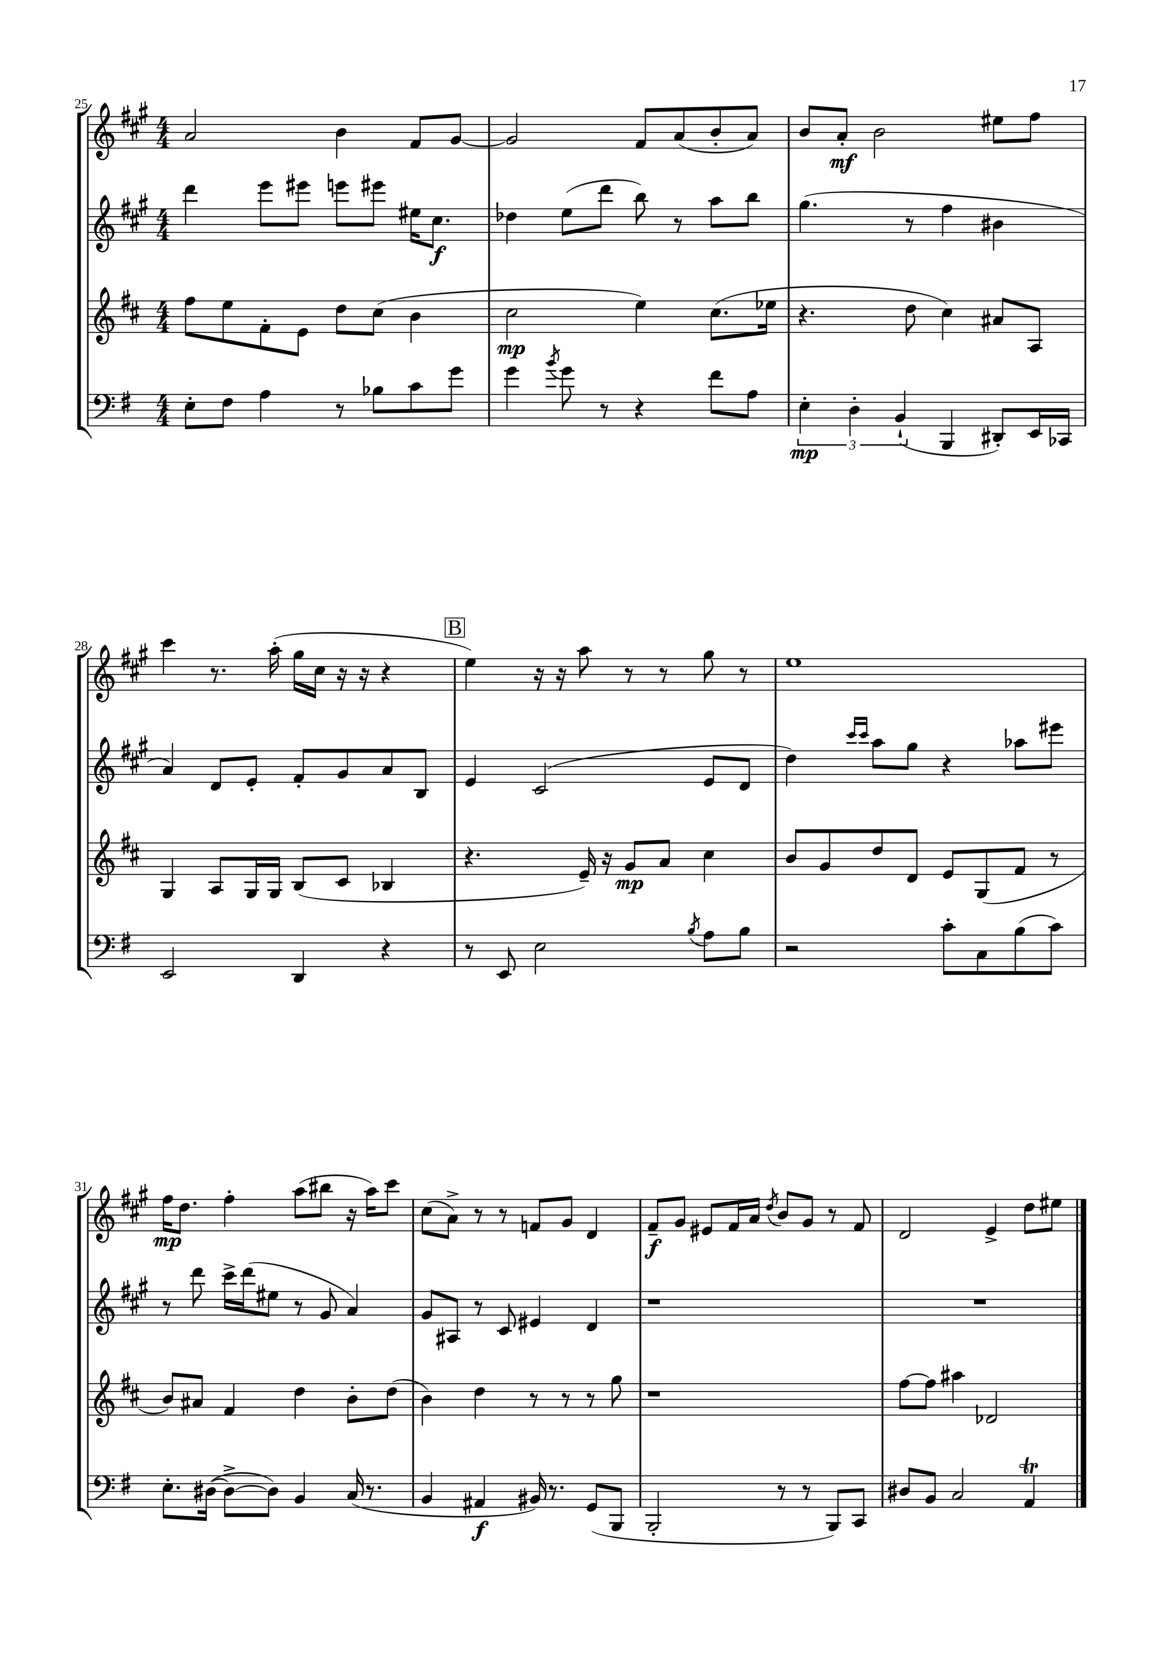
<<
\new StaffGroup <<
\new Staff = "s0" {
    \clef treble \key a \major \numericTimeSignature \time 4/4
    a'2 b'4 fis'8 gis'8~ |
    gis'2 fis'8 a'8( b'8-. a'8) |
    b'8 a'8-.\mf b'2 eis''8 fis''8 |
    cis'''4 r8. a''16-.( gis''16 cis''16 r16 r16 r4 |
    \mark \markup { \box "B" } e''4) r16 r16 a''8 r8 r8 gis''8 r8 |
    e''1 |
    fis''16\mp d''8. fis''4-. a''8( bis''8 r16 a''16) cis'''8 |
    cis''8( a'8->) r8 r8 f'8 gis'8 d'4 |
    fis'8--\f gis'8 eis'8 fis'16 a'16 \acciaccatura { d''8 } b'8 gis'8 r8 fis'8 |
    d'2 e'4-> d''8 eis''8 \bar "|." |
}
\new Staff = "s1" {
    \clef treble \key a \major \numericTimeSignature \time 4/4
    d'''4 e'''8 eis'''8 e'''8 eis'''8 eis''16 cis''8.\f |
    des''4 e''8( d'''8 b''8) r8 a''8 b''8 |
    gis''4.( r8 fis''4 bis'4 |
    a'4) d'8 e'8-. fis'8-. gis'8 a'8 b8 |
    \mark \markup { \box "B" } e'4 cis'2( e'8 d'8 |
    d''4) \grace { cis'''16 cis'''16 } a''8 gis''8 r4 aes''8 eis'''8 |
    r8 d'''8 cis'''16-> d'''16( eis''8 r8 gis'8 a'4) |
    gis'8 ais8 r8 cis'8 eis'4 d'4 |
    r1 |
    R1 \bar "|." |
}
\new Staff = "s2" {
    \clef treble \key d \major \numericTimeSignature \time 4/4
    fis''8 e''8 fis'8-. e'8 d''8 cis''8( b'4 |
    cis''2\mp e''4) cis''8.( ees''16 |
    r4. d''8 cis''4) ais'8 a8 |
    g4 a8 g16 g16 b8( cis'8 bes4 |
    \mark \markup { \box "B" } r4. e'16--) r16 g'8\mp a'8 cis''4 |
    b'8 g'8 d''8 d'8 e'8 g8( fis'8 r8 |
    b'8) ais'8 fis'4 d''4 b'8-. d''8( |
    b'4) d''4 r8 r8 r8 g''8 |
    r1 |
    fis''8~ fis''8 ais''4 des'2 \bar "|." |
}
\new Staff = "s3" {
    \clef bass \key g \major \numericTimeSignature \time 4/4
    e8-. fis8 a4 r8 bes8 c'8 g'8 |
    g'4 \acciaccatura { b'8 } g'8 r8 r4 fis'8 a8 |
    \tuplet 3/2 { e4-.\mp d4-. b,4-!( } b,,4 dis,8-.) e,16 ces,16 |
    e,2 d,4 r4 |
    \mark \markup { \box "B" } r8 e,8 e2 \acciaccatura { b8 } a8 b8 |
    r2 c'8-. c8 b8( c'8) |
    e8.-. dis16~( dis8~-> dis8) b,4 c16( r8. |
    b,4 ais,4\f bis,16) r8. g,8( b,,8 |
    b,,2-. r8 r8 b,,8) c,8 |
    dis8 b,8 c2 a,4\trill \bar "|." |
}
>>
>>
\layout { \context { \Score currentBarNumber = #25 } }
